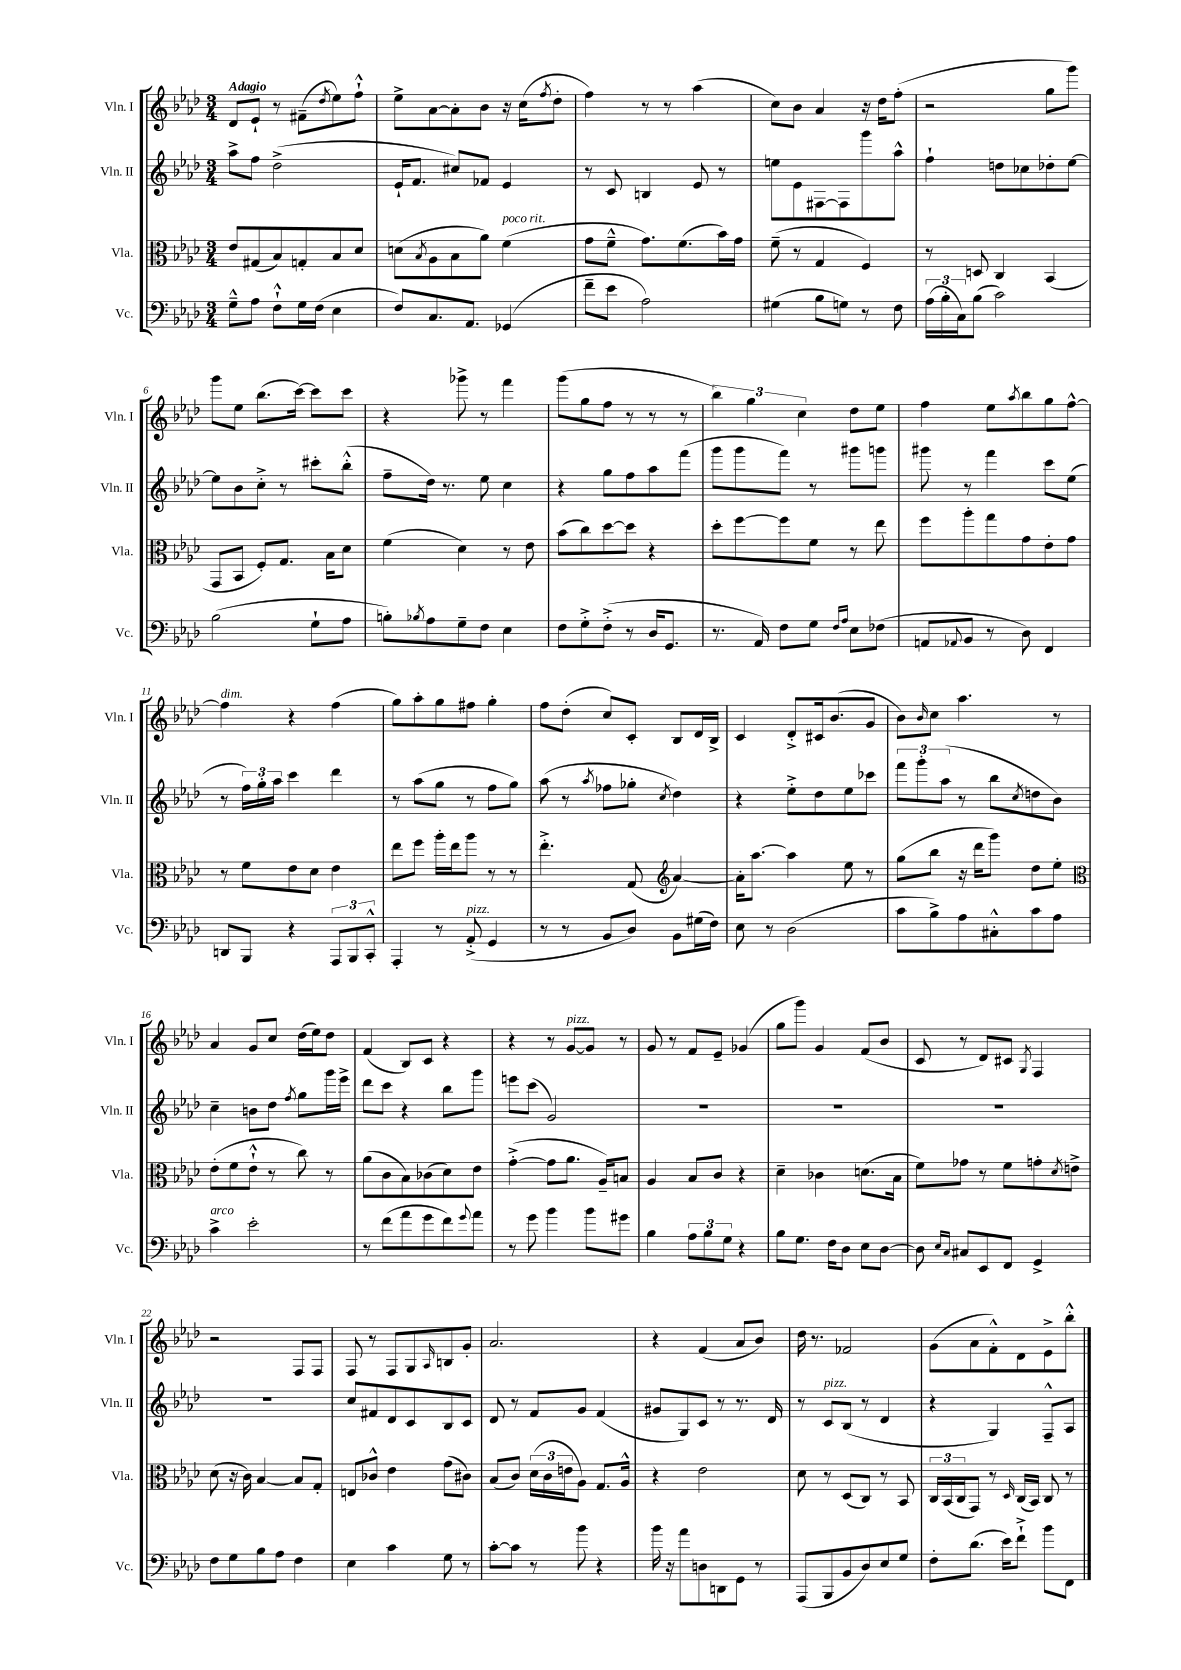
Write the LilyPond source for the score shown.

<<
\new StaffGroup <<
\new Staff = "s0" \with { instrumentName = "Vln. I" shortInstrumentName = "Vln. I" } {
    \clef treble \key aes \major \numericTimeSignature \time 3/4 \tempo "Adagio"
    des'8 ees'8-! r8 fis'8--( \acciaccatura { des''8 } ees''8) f''8-!-^ |
    ees''8-> aes'8~ aes'8-. bes'8 r16 c''16( \acciaccatura { f''8 } des''8-. |
    f''4) r8 r8 aes''4( |
    c''8) bes'8 aes'4 r16 des''16 f''8-.( |
    r2 g''8 g'''8) |
    g'''8 ees''8 bes''8.( c'''16~) c'''8 c'''8 |
    r4 ges'''8-> r8 f'''4 |
    g'''8( g''8 f''8 r8 r8 r8 |
    \tuplet 3/2 { bes''4) g''4 c''4 } des''8 ees''8 |
    f''4 ees''8 \acciaccatura { aes''8 } bes''8 g''8 f''8~-^ |
    f''4^\markup { \italic "dim." } r4 f''4( |
    g''8) aes''8-. g''8 fis''8 g''4-. |
    f''8 des''8-.( c''8) c'8-. bes8 des'16 bes16-> |
    c'4 des'8-.-> cis'16 bes'8.( g'8 |
    bes'8) \grace { bes'16 } c''8 aes''4. r8 |
    aes'4 g'8 c''8 des''16( ees''16) des''8 |
    f'4( bes8) c'8 r4 |
    r4 r8 g'8~^\markup { \italic "pizz." } g'8 r8 |
    g'8 r8 f'8 ees'8-- ges'4( |
    g''8 g'''8) g'4 f'8( bes'8 |
    c'8 r8 des'8) cis'8 \acciaccatura { g8 } f4 |
    r2 f8 f8 |
    f8 r8 f8 g8 \grace { aes16 } b8 g'8-. |
    aes'2. |
    r4 f'4( aes'8 bes'8) |
    des''16 r8. fes'2 |
    g'8( aes'8 f'8-.-^) des'8 ees'8-> bes''8-.-^ \bar "|." |
}
\new Staff = "s1" \with { instrumentName = "Vln. II" shortInstrumentName = "Vln. II" } {
    \clef treble \key aes \major \numericTimeSignature \time 3/4
    aes''8-> f''8 des''2->( |
    ees'16-! f'8. cis''8) fes'8 ees'4 |
    r8 c'8 b4 ees'8 r8 |
    e''8 ees'8 fis8~ fis8 g'''8 aes''8-^ |
    f''4-! d''8 ces''8 des''8-. ees''8~ |
    ees''8 bes'8 c''8-.-> r8 cis'''8-. bes''8-.-^( |
    f''8-- des''16) r8. ees''8 c''4 |
    r4 g''8 f''8 aes''8 f'''8( |
    g'''8 g'''8 f'''8) r8 gis'''8 g'''8 |
    gis'''8 r8 f'''4 c'''8 ees''8( |
    r8 \tuplet 3/2 { f''16) g''16-. aes''16 } c'''4 des'''4 |
    r8 aes''8( g''8 r8 f''8 g''8) |
    aes''8( r8 \acciaccatura { aes''8 } fes''8 ges''8-. \acciaccatura { c''8 } des''4) |
    r4 ees''8-.-> des''8 ees''8 ces'''8 |
    \tuplet 3/2 { f'''8 g'''8-. aes''8( } r8 bes''8 \acciaccatura { c''8 } d''8 bes'8) |
    c''4-- b'8 des''8 \acciaccatura { f''8 } g''8 g'''16 ees'''16-> |
    des'''8 c'''8 r4 bes''8 g'''8 |
    e'''8 c'''8( g'2) |
    R2. |
    R2. |
    R2. |
    R2. |
    c''8 fis'8 des'8 c'8 bes8 c'8 |
    des'8 r8 f'8 g'8 f'4( |
    gis'8 g8) c'8 r8 r8. des'16 |
    r8 c'8^\markup { \italic "pizz." } bes8( r8 des'4 |
    r4 g4) f8---^ aes8 \bar "|." |
}
\new Staff = "s2" \with { instrumentName = "Vla." shortInstrumentName = "Vla." } {
    \clef alto \key aes \major \numericTimeSignature \time 3/4
    ees'8 gis8( bes8) g8-. bes8 des'8 |
    d'8( \acciaccatura { bes8 } aes8 bes8 aes'8) f'4^\markup { \italic "poco rit." }( |
    g'8 f'8---^ g'8.) f'8.( bes'16) g'16 |
    f'8--( r8 g4 f4) |
    r8 d8 c4 bes,4( |
    g,8 bes,8 f8-.) g8. bes16 des'8 |
    f'4( des'4) r8 ees'8 |
    bes'8( c''8) des''8~ des''8 r4 |
    des''8-. f''8~ f''8 f'8 r8 ees''8 |
    f''8 aes''8-. g''8 g'8 ees'8-. g'8 |
    r8 f'8 ees'8 des'8 ees'4 |
    ees''8 f''8 aes''16-. ees''16 aes''8 r8 r8 |
    ees''4.-.-> g8( \clef treble aes'4~) |
    aes'16-. aes''8.~ aes''4 ees''8 r8 |
    g''8( bes''8 r16 des'''16 g'''8) des''8 ees''8-. |
    \clef alto ees'8-.( f'8 ees'8-!-^ r8 c''8) r8 |
    aes'8( c'8 bes8) ces'8( des'8) ees'8 |
    g'4~-.->( g'8 aes'8. aes16--) b8 |
    aes4 bes8 c'8 r4 |
    des'4-- ces'4 d'8.( bes16 |
    f'8) ges'8 r8 f'8 g'8-. \acciaccatura { des'8 } e'8-> |
    des'8( r16 c'16) bes4~ bes8 g8-. |
    e8 ces'8-^ ees'4 g'8( cis'8) |
    bes8( c'8) \tuplet 3/2 { des'16( c'16 e'16 } aes8) g8. aes16-^ |
    r4 ees'2 |
    des'8 r8 des8( c8) r8 bes,8 |
    \tuplet 3/2 { c16 bes,16( c16 } g,8) r8 \grace { des16 } c16( bes,16) c8 r8 \bar "|." |
}
\new Staff = "s3" \with { instrumentName = "Vc." shortInstrumentName = "Vc." } {
    \clef bass \key aes \major \numericTimeSignature \time 3/4
    g8---^ aes8 f8-!-^ g16 f16( ees4 |
    f8) c8. aes,8. ges,4( |
    f'8-- ees'8 aes2) |
    gis4( bes8 g8) r8 f8 |
    \tuplet 3/2 { aes16( bes16-. c16) } bes8( c'2) |
    bes2( g8-! aes8 |
    b8-.) \acciaccatura { bes8 } aes8 g8-- f8 ees4 |
    f8 g8-.-> f8-.->( r8 des16 g,8. |
    r8. aes,16) f8 g8 \grace { f16 aes16 } ees8 fes8( |
    a,8 \appoggiatura { aes,8 } bes,8 r8 des8) f,4 |
    d,8 bes,,8 r4 \tuplet 3/2 { aes,,8 bes,,8 c,8-.-^ } |
    aes,,4-. r8 aes,8-.->^\markup { \italic "pizz." }( g,4 |
    r8 r8 bes,8 des8) bes,8 gis16( f16) |
    ees8 r8 des2( |
    c'8 bes8->) aes8 cis8-.-^ c'8 aes8 |
    c'4->^\markup { \italic "arco" } ees'2-. |
    r8 f'8( aes'8 g'8 f'8) \appoggiatura { g'8 } aes'8 |
    r8 g'8 bes'4 bes'8 gis'8 |
    bes4 \tuplet 3/2 { aes8 bes8 g8 } r4 |
    bes8 g8. f16 des8 ees8 des8~ |
    des8 \grace { ees16 c16 } cis8 ees,8 f,8 g,4-> |
    f8 g8 bes8 aes8 f4 |
    ees4 c'4 g8 r8 |
    c'8~-. c'8 r8 bes'8 r4 |
    bes'16 r16 aes'8 d8 d,8 g,8 r8 |
    aes,,8( bes,,8 bes,8 des8) ees8 g8 |
    f8-. des'8.( ees'16) f'8-!-> bes'8 f,8 \bar "|." |
}
>>
>>
